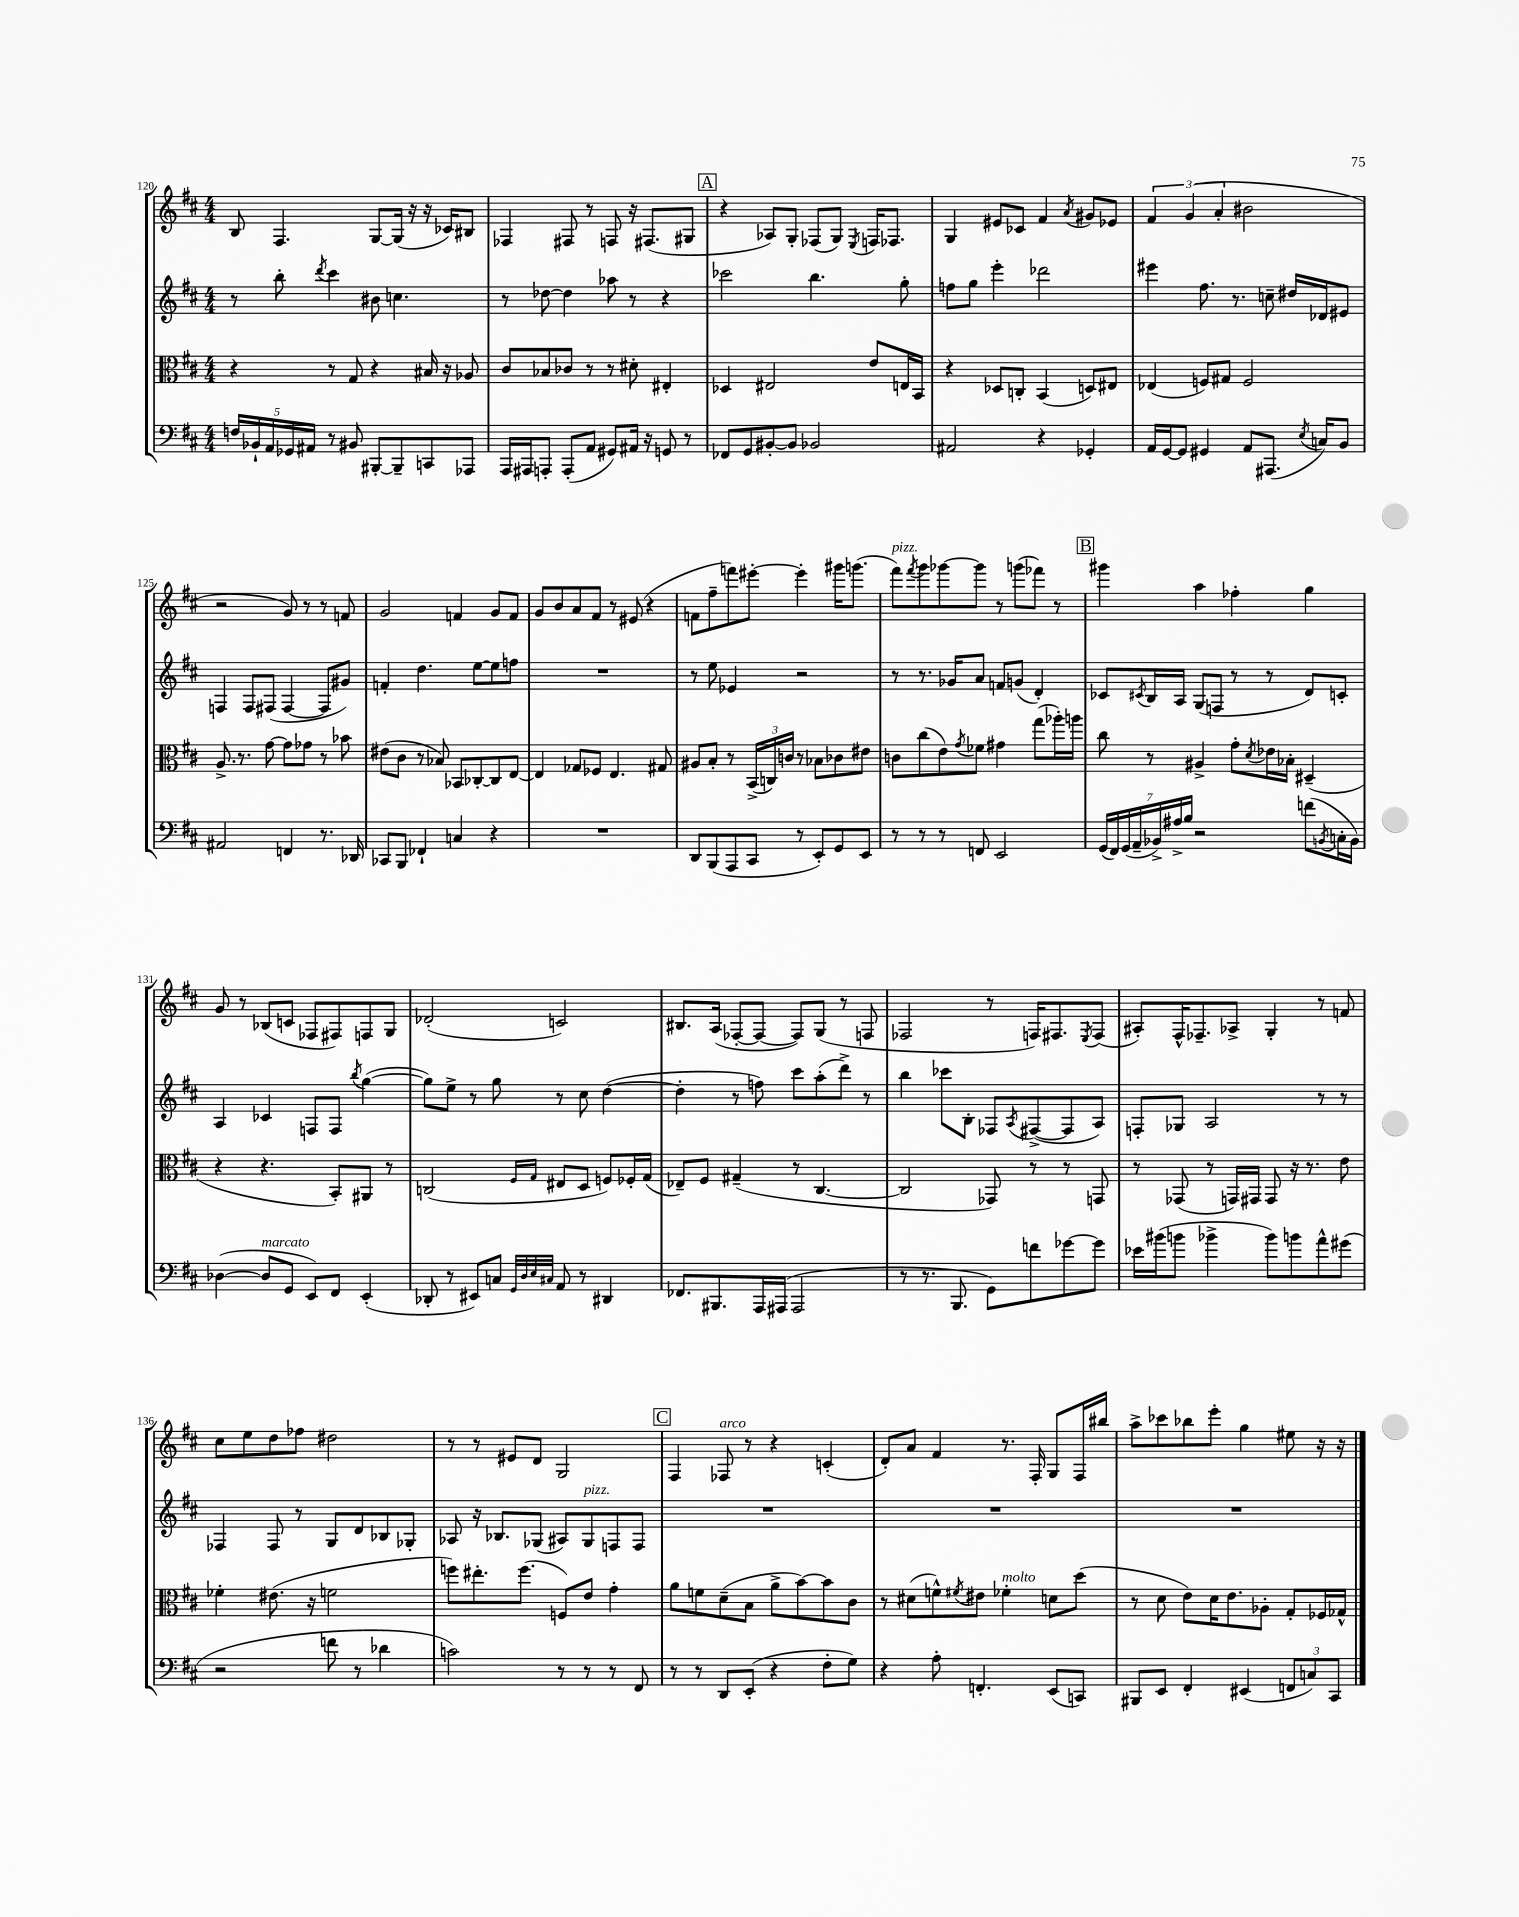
<<
\new StaffGroup <<
\new Staff = "s0" {
    \clef treble \key d \major \numericTimeSignature \time 4/4
    b8 fis4. g8~ g16( r16 r16 ces'16) bis8 |
    fes4 fis8 r8 f8 r16 fis8.( gis8 |
    \mark \markup { \box "A" } r4 aes8) g8-. fes8( g8) \acciaccatura { e8 } f16 fes8. |
    g4 eis'8 ces'8 fis'4 \acciaccatura { a'8 } gis'8 ees'8 |
    \tuplet 3/2 { fis'4 g'4( a'4-. } bis'2 |
    r2 g'8) r8 r8 f'8 |
    g'2 f'4 g'8 f'8 |
    g'8 b'8 a'8 fis'8 r8 eis'8( r4 |
    f'8 fis''8-- f'''8) eis'''8~-. eis'''4-. gis'''16 g'''8.( |
    fis'''8^\markup { \italic "pizz." }) \acciaccatura { fis'''8 } g'''8 ges'''8~ ges'''8 r8 g'''8( fes'''8) r8 |
    \mark \markup { \box "B" } gis'''4 a''4 fes''4-. g''4 |
    g'8 r8 bes8( c'8 fes8 fis8) f8 g8 |
    des'2-.( c'2) |
    bis8. a16( fes8~-. fes8~ fes8) g8( r8 f8 |
    fes2 r8 f16) fis8. \acciaccatura { e8 } fis8( |
    ais8-.) fis16-^ fes8.-- aes8-> g4-. r8 f'8 |
    cis''8 e''8 d''8 fes''8 dis''2 |
    r8 r8 eis'8 d'8 g2 |
    \mark \markup { \box "C" } fis4 fes8^\markup { \italic "arco" } r8 r4 c'4-.( |
    d'8-.) a'8 fis'4 r8. fis16-. g8 fis16 bis''16 |
    a''8-> ces'''8 bes''8 e'''8-. g''4 eis''8 r16 r16 \bar "|." |
}
\new Staff = "s1" {
    \clef treble \key d \major \numericTimeSignature \time 4/4
    r8 b''8-. \acciaccatura { d'''8 } cis'''4 bis'8 c''4. |
    r8 des''8~ des''4 aes''8 r8 r4 |
    \mark \markup { \box "A" } ces'''2 b''4. g''8-. |
    f''8 g''8 e'''4-. des'''2 |
    eis'''4 fis''8. r8. c''8-- dis''16 des'16 eis'8 |
    f4 f8 fis8( fis4~ fis8 gis'8) |
    f'4-. d''4. e''8~ e''8 f''8 |
    R1 |
    r8 e''8 ees'4 r2 |
    r8 r8. ges'16 a'8 f'8 g'8( d'4-.) |
    \mark \markup { \box "B" } ces'8 \acciaccatura { cis'8 } b16 a16 g8( f8 r8 r8 d'8) c'8-. |
    a4 ces'4 f8 f8 \acciaccatura { b''8 } g''4~( |
    g''8) e''8-> r8 g''8 r8 cis''8 d''4~( |
    d''4-. r8 f''8) cis'''8 a''8-.( d'''8->) r8 |
    b''4 ces'''8 b8-. fes8 \acciaccatura { a8 } fis8~->( fis8 a8) |
    f8-. ges8 a2 r8 r8 |
    fes4 fes8 r8 g8 d'8 bes8 ges8-. |
    aes8 r16 bes8. ges8( ais8) ges8^\markup { \italic "pizz." } f8 f8 |
    \mark \markup { \box "C" } R1 |
    R1 |
    R1 \bar "|." |
}
\new Staff = "s2" {
    \clef alto \key d \major \numericTimeSignature \time 4/4
    r4 r8 g8 r4 bis16 r16 aes8 |
    cis'8 bes8 ces'8 r8 r8 dis'8-. eis4-. |
    \mark \markup { \box "A" } des4 eis2 e'8 e16 b,16 |
    r4 des8 c8-. b,4( d8) eis8 |
    ees4( f8) gis8 f2 |
    a8.-> r8. g'8~ g'8 ges'8 r8 bes'8 |
    eis'8( cis'8 r8 bes8) bes,8 ces8~-. ces8 e8~ |
    e4 ges8 fes8 e4. gis8 |
    ais8 b8-. r8 \tuplet 3/2 { b,16->( c16) c'16 } r8 bes8 ces'8 eis'8 |
    c'8 cis''8( e'8) \acciaccatura { g'8 } fes'8 gis'4 g''8( aes''16-.) a''16 |
    \mark \markup { \box "B" } cis''8 r8 ais4-> g'8-. \acciaccatura { d'8 } ees'16 bes16-. dis4--( |
    r4 r4. b,8-.) ais,8 r8 |
    c2( \grace { fis16 g16 } eis8 d8 f8) fes16-. g16( |
    ees8--) fis8 gis4--( r8 cis4.~ |
    cis2 ges,8) r8 r8 g,8 |
    r8 ges,8( r8 g,16) gis,16 gis,8 r16 r8. e'8 |
    fes'4-. eis'8.( r16 f'2 |
    f''8) eis''8.-. f''8.( f8) e'8 g'4-. |
    \mark \markup { \box "C" } a'8 f'8 d'8--( b8 a'8-> b'8~) b'8 cis'8 |
    r8 dis'8( f'8-^) \acciaccatura { fis'8 } eis'8 fes'4-.^\markup { \italic "molto" } d'8 d''8( |
    r8 d'8 e'8) d'16 e'8. aes8-. g8-. fes16 ges16-^ \bar "|." |
}
\new Staff = "s3" {
    \clef bass \key d \major \numericTimeSignature \time 4/4
    \tuplet 5/4 { f16 bes,16-! a,16 ges,16 ais,16 } r8 bis,8 bis,,8~-. bis,,8-- c,8 aes,,8 |
    a,,16 ais,,16 a,,8-. a,,8-.( a,8 gis,8) ais,16 r16 g,8 r8 |
    \mark \markup { \box "A" } fes,8 g,8 bis,8~-. bis,8 bes,2 |
    ais,2 r4 ges,4-. |
    a,16 g,16~ g,8 gis,4 a,8 ais,,8.( \acciaccatura { e8 } c16) b,8 |
    ais,2 f,4 r8. des,16 |
    ces,8 b,,8 fes,4-! c4 r4 |
    R1 |
    d,8 b,,8( a,,8 cis,8 r8 e,8-.) g,8 e,8 |
    r8 r8 r8 f,8 e,2 |
    \mark \markup { \box "B" } \tuplet 7/4 { g,16( fis,16) g,16( a,16-- bes,16->) ais16-> b16 } r2 f'8( \acciaccatura { b,8 } c16-. b,16) |
    des4~( des8^\markup { \italic "marcato" } g,8 e,8) fis,8 e,4-.( |
    des,8-. r8 eis,8) c8 \grace { g,32 d32 e32 cis32 } a,8 r8 dis,4 |
    fes,8. bis,,8. a,,16 ais,,16( ais,,2 |
    r8 r8. b,,8. g,8) f'8 ges'8~ ges'8 |
    ees'16 bis'16( b'8 bes'4-> bes'8) b'8 a'8-^ gis'8( |
    r2 f'8 r8 des'4 |
    c'2) r8 r8 r8 fis,8 |
    \mark \markup { \box "C" } r8 r8 d,8 e,8-.( r4 fis8-. g8) |
    r4 a8-. f,4.-. e,8( c,8) |
    bis,,8 e,8 fis,4-. eis,4( \tuplet 3/2 { f,8 c8) cis,8 } \bar "|." |
}
>>
>>
\layout { \context { \Score currentBarNumber = #120 } }
